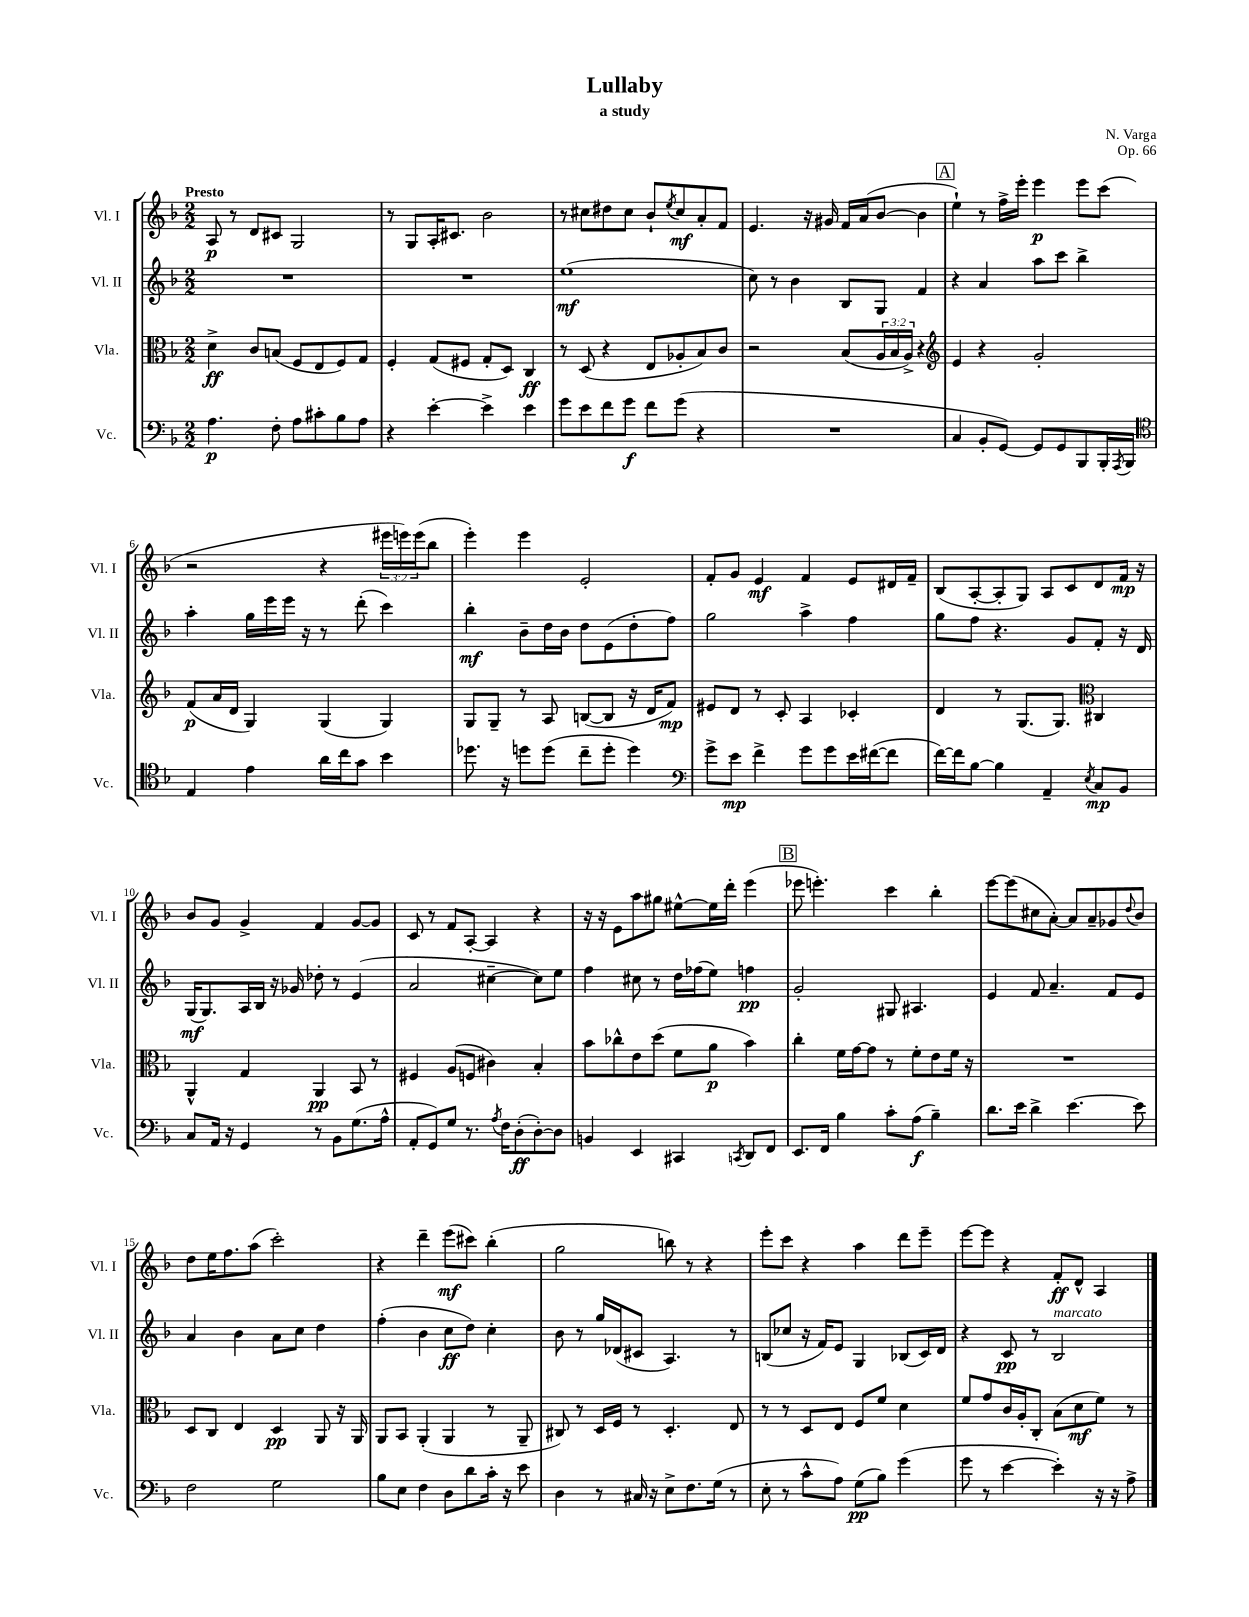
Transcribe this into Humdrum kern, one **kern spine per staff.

**kern	**kern	**kern	**kern
*staff4	*staff3	*staff2	*staff1
*clefF4	*clefC3	*clefG2	*clefG2
*k[b-]	*k[b-]	*k[b-]	*k[b-]
*M2/2	*M2/2	*M2/2	*M2/2
4.A	4d^	1r	8A
.	.	.	8r
.	8c	.	8d
8F'	(8B	.	8c#
8A	8F	.	2G
8c#'	8E	.	.
8B-	8F)	.	.
8A	8G	.	.
=	=	=	=
4r	4F'	1r	8r
.	.	.	8G
[4e'	(8G	.	16A'
.	.	.	8.c#
.	8F#	.	.
4e^]	8G'	.	2b-
.	8D)	.	.
4e	4C	.	.
=	=	=	=
8g	8r	(1ee	8r
8e	(8D	.	8cc#
8f	4r	.	8dd#
8g	.	.	8cc#
8f	8E	.	8b-`
.	.	.	8qee
(8g	8A-'	.	8cc#
4r	8B-)	.	8a'
.	8c	.	8f
=	=	=	=
1r	2r	8cc)	4.e
.	.	8r	.
.	.	4b-	.
.	.	.	16r
.	.	.	16g#
.	(8B-	8B-	16f
.	.	.	(16a
.	24A	8G	[8b-
.	24B-	.	.
.	24A^)	.	.
.	4r	4f	4b-]
=	=	=	=
*	*clefG2	*	*
4C	4e	4r	4ee`)
8BB-'	4r	4a	8r
[8GG)	.	.	16ff^
.	.	.	16eee'
8GG]	2g'	8aa	4eee
8GG	.	8ccc	.
8BBB-	.	4bb-^	8eee
16BBB-'	.	.	(8ccc
8qAAA	.	.	.
16BBB-	.	.	.
=	=	=	=
*clefC4	*	*	*
4E	(8f	4aa'	2r
.	16a	.	.
.	16d	.	.
4e	4G)	16gg	.
.	.	16eee	.
.	.	16eee	.
.	.	16r	.
16a	(4G	8r	4r
16cc	.	.	.
8g	.	(8ddd'	.
4b-	4G)	4ccc)	24eee#
.	.	.	24eee)
.	.	.	(24eee
.	.	.	8bb-
=	=	=	=
8.dd-	8G	4bb-'	4eee')
.	8G~	.	.
16r	.	.	.
8dd	8r	8b-~	4eee
(8dd	8A	16dd	.
.	.	16b-	.
8cc~	([8B	8dd	2e'
8dd'	8B]	(8e	.
4dd)	16r	8dd'	.
.	16d	.	.
.	8f)	8ff)	.
=	=	=	=
*clefF4	*	*	*
8g^	8e#	2gg	8f'
8e	8d	.	8g
4f^	8r	.	4e
.	8c'	.	.
8g	4A	4aa^	4f
8g	.	.	.
16e	4c-'	4ff	8e
([16f#	.	.	.
8f#]	.	.	16d#
.	.	.	16f~
=	=	=	=
[16f)	4d	8gg	(8B-
16f]	.	.	.
[8B-	.	8ff	[8A'
4B-]	8r	4.r	8A']
.	(8.G	.	8G)
4AA~	.	.	8A
.	8.G)	.	.
.	.	8g	8c
*	*clefC3	*	*
8qE	.	.	.
8C	4C#	8f'	8d
8BB-	.	16r	16f
.	.	16d	16r
=	=	=	=
8C	4AA^^	(16G	8b-
.	.	8.G)	.
16AA	.	.	8g
16r	.	.	.
4GG	4G	16A	4g^
.	.	16B-	.
.	.	16r	.
.	.	16g-	.
8r	4AA	8dd-'	4f
8BB-	.	8r	.
(8.G	8BB-	(4e	[8g
.	8r	.	8g]
16A^^	.	.	.
=	=	=	=
8AA'	4F#	2a	8c
8GG)	.	.	8r
8G	(8A	.	8f
8.r	8F	.	[8A'
.	4c#)	[4cc#~	4A]
8qA	.	.	.
16F	.	.	.
(8D'	.	.	.
[8D')	4B-'	8cc#])	4r
8D]	.	8ee	.
=	=	=	=
4BB	8b-	4ff	16r
.	.	.	16r
.	8cc-^^	.	8e
4EE	8e	8cc#	8aa
.	(8dd	8r	8gg#
4CC#	8f	16dd	[8ee#^^
.	.	(16ff-	.
.	8a	8ee)	16ee#]
.	.	.	16ddd'
8qCC	.	.	.
8DD	4b-)	4ff	(4eee
8FF	.	.	.
=	=	=	=
8.EE	4cc'	2g'	8eee-
.	.	.	4.eee')
16FF	.	.	.
4B-	16f	.	.
.	[16g	.	.
.	8g]	.	.
8c'	8r	8G#	4ccc
(8A	8f'	4.A#	.
4B-~)	8e	.	4bb-'
.	16f	.	.
.	16r	.	.
=	=	=	=
8.d	1r	4e	[8eee
.	.	.	(8eee]
16e	.	.	.
4d^	.	8f	8cc#
.	.	4.a~	[8a')
[4.e	.	.	8a]
.	.	.	8a~
.	.	8f	8g-
.	.	.	8qqdd
8e]	.	8e	8b-
=	=	=	=
2F	8D	4a	8dd
.	8C	.	16ee
.	.	.	8.ff
.	4E	4b-	.
.	.	.	(8aa
2G	4D	8a	2ccc')
.	.	8cc	.
.	8AA	4dd	.
.	16r	.	.
.	16AA	.	.
=	=	=	=
8B-	8AA	(4ff'	4r
8E	8BB-	.	.
4F	(4AA'	4b-	4ddd~
8D	4AA	8cc	(8eee
8d	.	8dd)	8ccc#)
16c'	8r	4cc'	(4bb-'
16r	.	.	.
8e	8AA~	.	.
=	=	=	=
4D	8C#)	8b-	2gg
.	8r	8r	.
8r	16D	16gg	.
.	16F	(16d-	.
16C#	8r	8c#	.
16r	.	.	.
8E^	4.D'	4.A)	8bb)
8.F	.	.	8r
.	.	.	4r
(16G	.	.	.
8r	8E	8r	.
=	=	=	=
8E'	8r	(8B	8eee'
8r	8r	8cc-	8ccc
8c^^	8D	16r	4r
.	.	16f)	.
8A)	8E	8e	.
(8G	8F	4G	4aa
8B-)	8f	.	.
(4g	4d	(8B-	8ddd
.	.	16c)	8eee~
.	.	16d	.
=	=	=	=
8g	8f	4r	[8eee
8r	8g	.	8eee]
[4e	16c	8c	4r
.	16A'	.	.
.	8C'	8r	.
4e'])	(8B-	2B-	8f'
.	8d	.	8d^^
16r	8f)	.	4A
16r	.	.	.
8A^	8r	.	.
==	==	==	==
*-	*-	*-	*-
